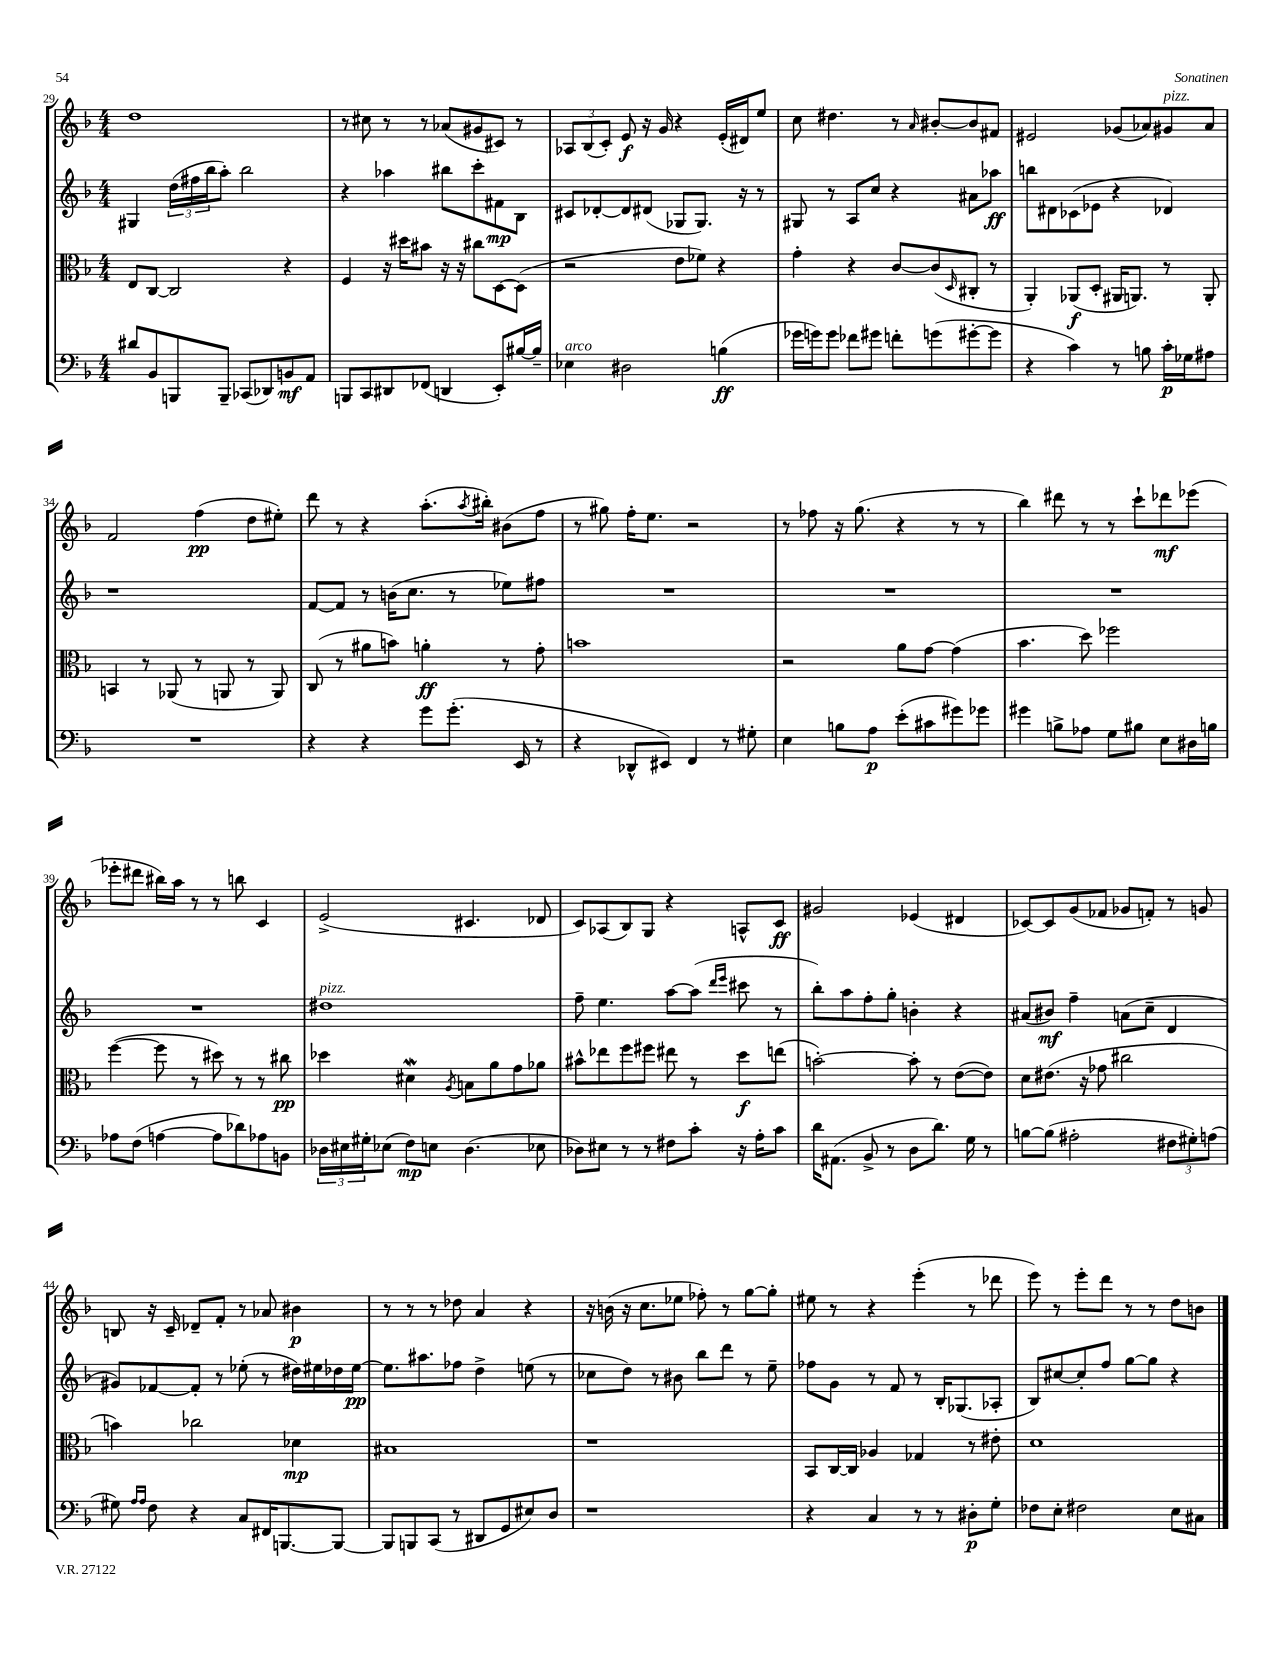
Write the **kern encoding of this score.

**kern	**kern	**kern	**kern
*staff4	*staff3	*staff2	*staff1
*clefF4	*clefC3	*clefG2	*clefG2
*k[b-]	*k[b-]	*k[b-]	*k[b-]
*M4/4	*M4/4	*M4/4	*M4/4
8d#	8E	4G#	1dd
8BB-	[8C	.	.
8BBB	2C]	(24dd	.
.	.	24ff#	.
.	.	24bb-	.
8BBB~	.	8aa')	.
(8CC-	.	2bb-	.
8DD-)	.	.	.
8BB	4r	.	.
8AA	.	.	.
=	=	=	=
8BBB	4F	4r	8r
8CC	.	.	8cc#
8DD#	16r	4aa-	8r
.	16dd#	.	.
(8FF-	8b#	.	8r
4DD	16r	8bb#	(8a-
.	16r	.	.
.	8cc#	8ccc'	8g#
8EE')	[8D	8f#	8c#)
[16B#	(8D]	8B-	8r
16B#~]	.	.	.
=	=	=	=
4E-	2r	8c#	12A-
.	.	.	(12B-
.	.	[8d-'	.
.	.	.	12c')
2D#	.	8d-]	8e
.	.	(8d#	16r
.	.	.	16g
.	8e	8G-	4r
.	8f-)	8.G-)	.
(4B	4r	.	(16e'
.	.	16r	16d#)
.	.	8r	8ee
=	=	=	=
16g-	4g'	8G#	8cc
16g)	.	.	.
8g	.	8r	4.dd#
8f-	4r	8A	.
8g#	.	8cc	.
8f'	[8c	4r	8r
.	.	.	16qqa
(8g	(8c]	.	[8b#'
.	16qqD	.	.
[8g#'	8C#'	8a#	8b#]
8g#]	8r	8aa-	8f#
=	=	=	=
4r	4AA')	8bb	2e#
.	.	8d#	.
4c)	(8AA-	(8c-	.
.	8D'	8e-	.
8r	16AA#	4r	(8g-
.	8.AA)	.	.
8B	.	.	8a-)
16c'	8r	4d-)	8g#
16G-	.	.	.
8A#	8AA'	.	8a-
=	=	=	=
1r	4BB	1r	2f
.	8r	.	.
.	(8AA-	.	.
.	8r	.	(4ff
.	8AA	.	.
.	8r	.	8dd
.	8AA)	.	8ee#')
=	=	=	=
4r	(8C	[8f	8ddd
.	8r	8f]	8r
4r	8a#	8r	4r
.	8b)	(16b	.
.	.	8.cc	.
8g	4a'	.	(8.aa'
(8.g'	.	8r	.
.	.	.	8qaa
.	.	.	16bb#')
.	8r	8ee-)	(8b#
16EE	.	.	.
8r	8g'	8ff#	8ff
=	=	=	=
4r	1b	1r	8r
.	.	.	8gg#)
8DD-^^	.	.	16ff'
.	.	.	8.ee
8EE#)	.	.	.
4FF	.	.	2r
8r	.	.	.
8G#'	.	.	.
=	=	=	=
4E	2r	1r	8r
.	.	.	8ff-
8B	.	.	16r
.	.	.	(8.gg
8A	.	.	.
(8e'	8a	.	4r
8c#	[8g	.	.
8g#)	(4g]	.	8r
8g-	.	.	8r
=	=	=	=
4g#	4.b-	1r	4bb-)
8B^	.	.	8ddd#
8A-	8dd)	.	8r
8G	2ff-	.	8r
8B#	.	.	8ccc`
8E	.	.	8ddd-
16D#	.	.	(8eee-
16B	.	.	.
=	=	=	=
8A-	([4ff	1r	8eee-'
(8F	.	.	8ddd#
[4A	8ff]	.	16bb#)
.	.	.	16aa
.	8r	.	8r
8A]	8dd#)	.	8r
8d-)	8r	.	8bb
8A-	8r	.	4c
8BB	8cc#	.	.
=	=	=	=
24D-	4dd-	1dd#	(2e^
24E#	.	.	.
24G#'	.	.	.
(8E-	.	.	.
8F)	4d#	.	.
8E	.	.	.
.	8qA	.	.
(4.D-	8B	.	4.c#
.	8a	.	.
.	8g	.	.
8E-	8a-	.	8d-
=	=	=	=
8D-)	8b#^^	8ff~	8c)
8E#	8ee-	4.ee	(8A-
8r	8ff	.	8B-)
8r	8ff#	.	8G
8F#	8ee#	[8aa	4r
8c'	8r	(8aa]	.
.	.	16qqddd	.
.	.	16qqeee	.
16r	8dd	8ccc#	8A^^
16A'	.	.	.
8c	(8ee	8r	8c
=	=	=	=
16d	[2b')	8bb-')	2g#
(8.AA#	.	.	.
.	.	8aa	.
8BB-^	.	8ff'	.
8r	.	8gg'	.
8D	8b']	4b'	(4e-
8.d)	8r	.	.
.	([8e	4r	4d#
16G	.	.	.
8r	8e])	.	.
=	=	=	=
[8B	8d	(8a#	[8c-)
(8B]	(8.e#	8b#)	8c-]
2A#'	.	4ff~	(8g
.	16r	.	.
.	8g-	.	8f-
.	2cc#	(8a	8g-
.	.	8cc~	8f')
12F#	.	4d	8r
12G#')	.	.	.
.	.	.	8g
(12A	.	.	.
=	=	=	=
8G#)	4b)	8g#)	8B
16qqA	.	.	.
16qqA	.	.	.
8F	.	[8f-	16r
.	.	.	16c~
4r	2cc-	8f-']	8d-~
.	.	8r	8f'
8C	.	(8ee-'	8r
16FF#	.	8r	8a-
[8.BBB	.	.	.
.	4d-	16dd#)	4b#
.	.	16ee#	.
8BBB_	.	16dd-	.
.	.	[16ee#	.
=	=	=	=
8BBB]	1B#	8.ee#]	8r
8BBB	.	.	8r
.	.	8.aa#	.
(8CC	.	.	8r
8r	.	8ff-	8dd-
8DD#	.	4dd^	4a
8GG	.	.	.
8E#)	.	(8ee	4r
8D	.	8r	.
=	=	=	=
1r	1r	8cc-	16r
.	.	.	(16b
.	.	8dd)	16r
.	.	.	8.cc
.	.	8r	.
.	.	8b#	8ee-
.	.	8bb-	8ff-')
.	.	8ddd	8r
.	.	8r	[8gg
.	.	8ee~	8gg']
=	=	=	=
4r	8BB-	8ff-	8ee#
.	[16C	8g	8r
.	16C]	.	.
4C	4A-	8r	4r
.	.	8f	.
8r	4G-	8r	(4eee'
8r	.	16B-'	.
.	.	(8.G-	.
8D#'	8r	.	8r
8G'	8e#'	8A-'	8ddd-
=	=	=	=
8F-	1d	8B-)	8eee)
8E'	.	[8cc#	8r
2F#	.	8cc#']	8eee'
.	.	8ff	8ddd
.	.	[8gg	8r
.	.	8gg]	8r
8E	.	4r	8dd
8C#	.	.	8b
==	==	==	==
*-	*-	*-	*-
